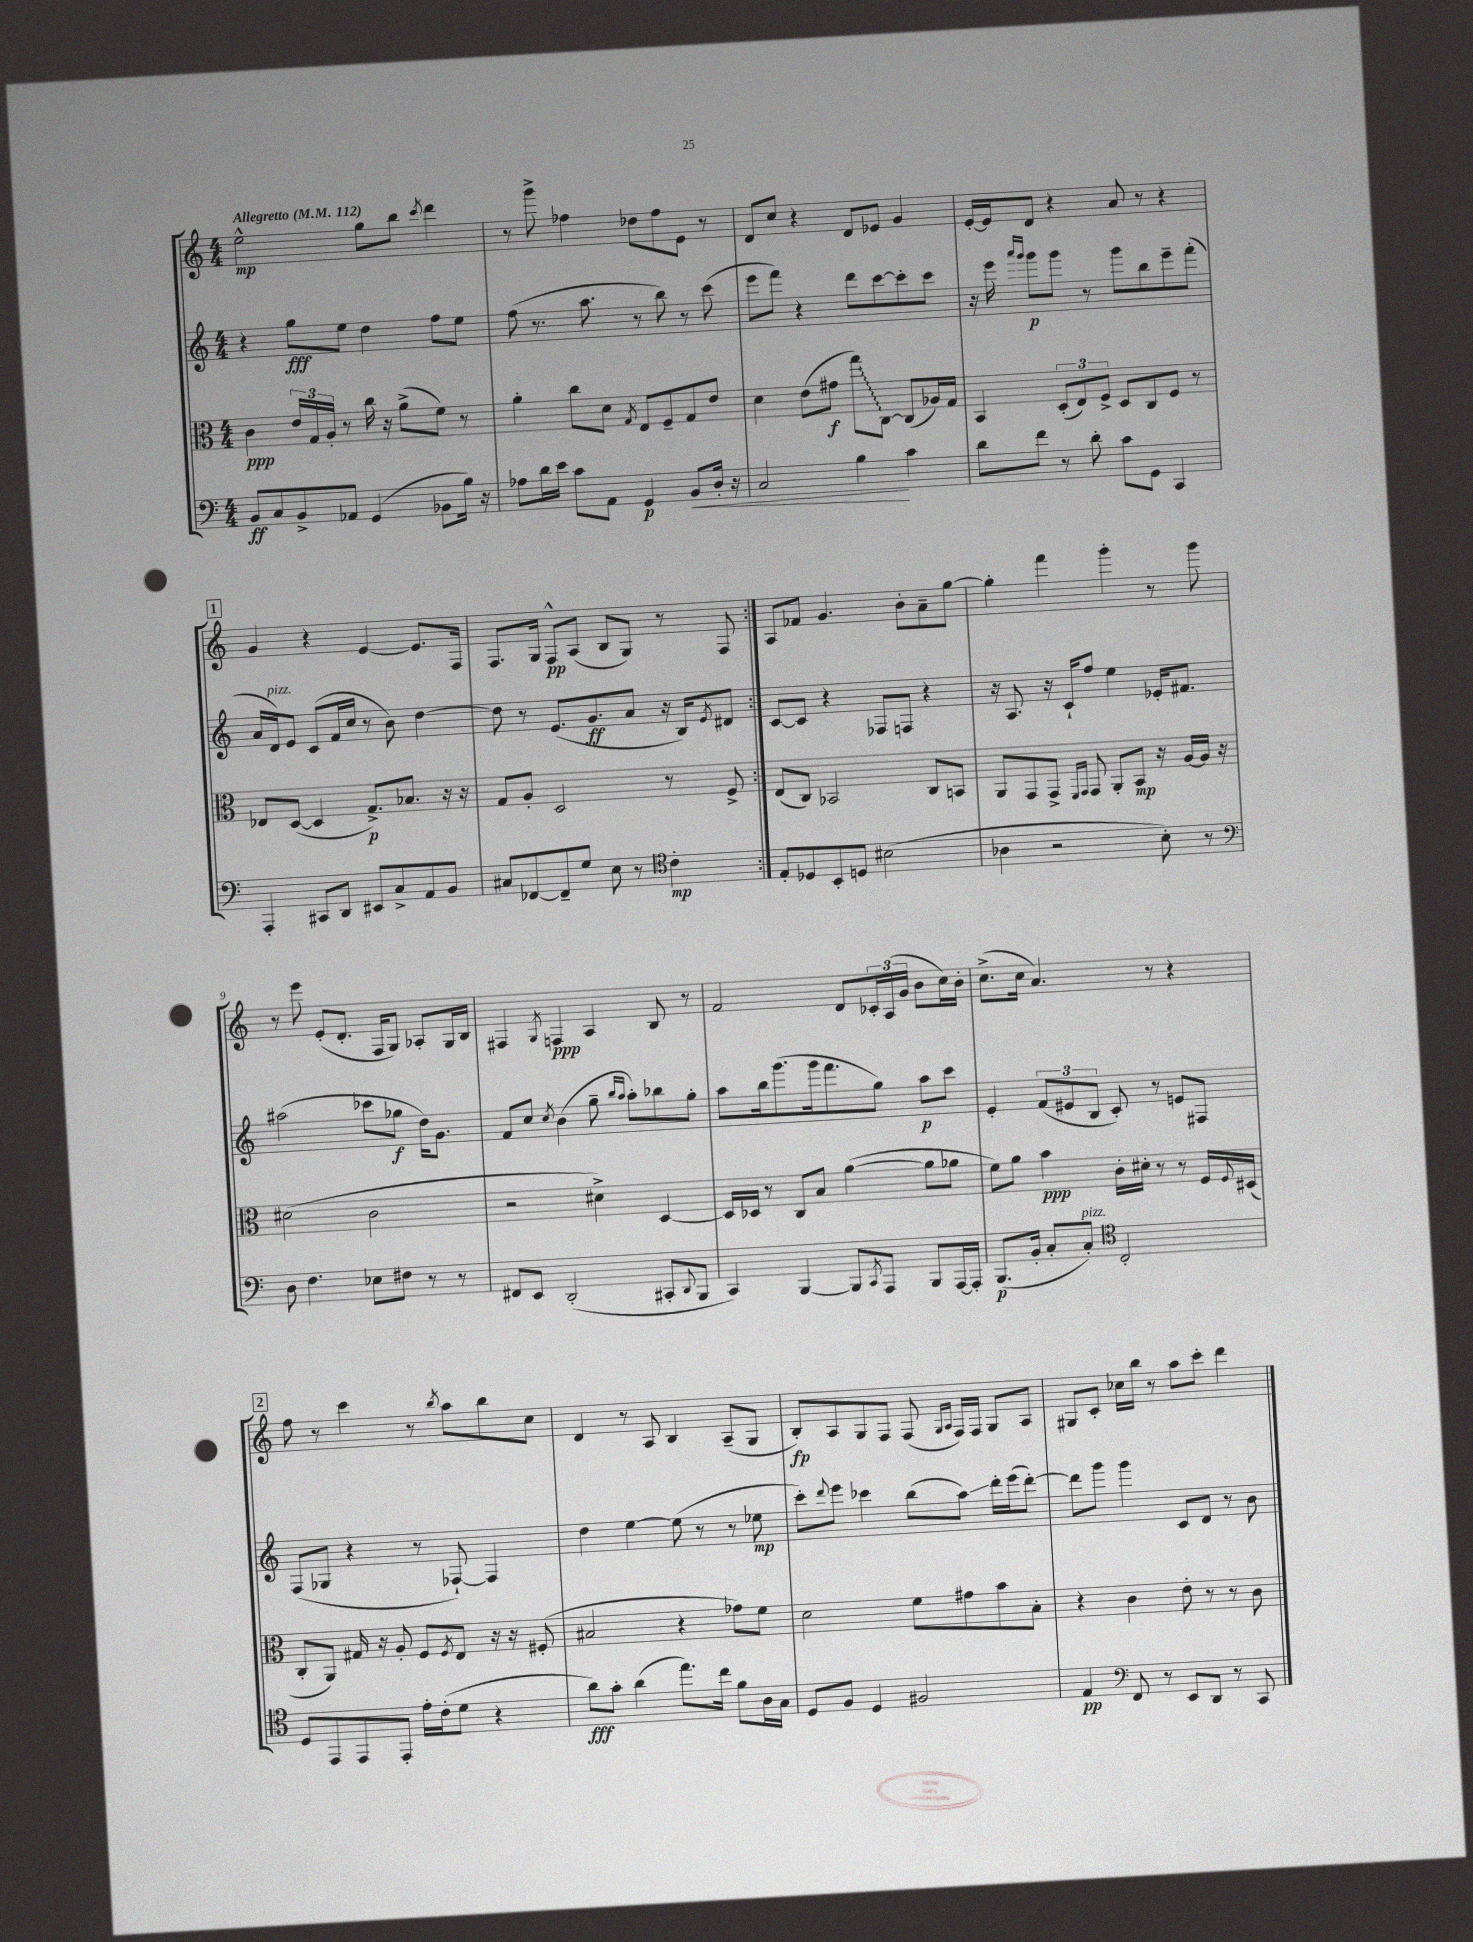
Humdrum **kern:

**kern	**kern	**kern	**kern
*staff4	*staff3	*staff2	*staff1
*clefF4	*clefC3	*clefG2	*clefG2
*k[]	*k[]	*k[]	*k[]
*M4/4	*M4/4	*M4/4	*M4/4
*MM112	*MM112	*MM112	*MM112
8BB/L	4c\	4r	2ee^^\
8C/	.	.	.
8BB^/	24e/LL	8gg\L	.
.	24G/	.	.
.	24A'/JJ	.	.
8AA-/J	8r	8ee\J	.
(4GG/	16cc\	4dd\	8gg\L
.	16r	.	.
.	(8a^\L	.	8bb\J
.	.	.	8qccc/
8BB-\L	8f\J)	8ff\L	4ddd\
16B\Jk)	8r	8ee\J	.
16r	.	.	.
=	=	=	=
8A-\L	4a'\	(8ff\	8r
16d\L	.	8.r	8ggg^\
16e\JJ	.	.	.
8c\L	8cc\L	.	4ff-\
.	.	8.aa\	.
8AA\J	8d\J	.	.
.	8qG/	.	.
4GG/	8E/L	8r	8dd-\L
.	8F~/	8bb\)	8ff-\
8BB/L	8G/	8r	8e\J
16D'/Jk	8e/J	(8ccc\	8r
16r	.	.	.
=	=	=	=
2C/	4d\	8eee\L	8d/L
.	.	8fff\J)	8cc/J
.	(8e\L	4r	4r
.	8g#\J	.	.
4B\	8gg\L)	8ddd\L	8d/L
.	[8C\J	[8ccc\	8e-/J
4c\	(8C/]L	8ccc'\]	4g/
.	16A-/L)	8ccc\J	.
.	16G/JJ	.	.
=	=	=	=
8d\L	4BB/	16r	[16e'/LL
.	.	16eee\	16e/]J
.	.	16qqaaa/LL	.
.	.	16qqggg/JJ	.
8f\J	.	8ggg\L	8d/J
8r	(12D'/L	8ggg\J	4r
.	12E/)	.	.
8d'\	.	8r	.
.	12F^/J	.	.
8c\L	8D/L	8ggg\L	8a/
8GG\J	8C/	8bb\	8r
4CC/	8F/J	8eee~\	4r
.	8r	(8fff'\J	.
=	=	=	=
4AAA'/	8E-/L	16a/LL	4g/
.	.	16d/J)	.
.	([8D/J	8e/J	.
8CC#/L	4D/]	(8c/L	4r
8DD/J	.	16f/L	.
.	.	16cc/JJ	.
8EE#/L	8.G^/L)	8r	[4e/
8C^/	.	8b\)	.
.	8.B-/J	.	.
8AA/	.	[4dd\	8.e/]L
8BB/J	16r	.	.
.	16r	.	16F/Jk
=	=	=	=
8C#/L	8G/L	8dd\]	8.F/L
[8FF-/	8A'/J	8r	.
.	.	.	16G/Jk
8FF-~/]	2D/	(8.e/L	8F^^/L
8G/J	.	.	(8A/J
.	.	8.g/	.
8E\	.	.	8B/L
8r	.	8a/J	8G/J)
*clefC4	*	*	*
4c'\	8r	16r	8r
.	.	16B/LK)	.
.	.	8qe/	.
.	8F^/	8d#/J	8F/
=:|!	=:|!	=:|!	=:|!
8E'/L	(8E/L	[8c/L	8A/L
8D-/	8C/J)	8c/]J	8f-/J
8BB'/	2BB-/	4r	4.g/
8D/J	.	.	.
(2B#\	.	8F-/L	.
.	.	8F/J	8b'\L
.	8C/L	4r	8a~\
.	8BB/J	.	[8gg\J
=	=	=	=
4A-\	8AA/L	16r	4gg'\]
.	.	8.A/	.
.	8GG/	.	.
2r	8GG^/J	16r	4fff\
.	.	16c`/LK	.
.	16qqFF/LL	.	.
.	16qqGG/JJ	.	.
.	8GG/	8ff/J	.
.	8AA'/L	4ee\	4ggg'\
.	8BB/J	.	.
8B'\)	16r	16e-'/LK	8r
.	[16A/LL	8.f#/J	.
8r	16A/]JJ	.	8ggg\
.	16r	.	.
=	=	=	=
*clefF4	*	*	*
8D\	(2d#\	(2aa#\	8r
4.F\	.	.	8eee\
.	.	.	(8e'/L
.	.	.	8.d'/J
8E-\L	2c\	8ccc-\L	.
.	.	.	16F/LK
8F#\J	.	8gg-\J	8G/J)
8r	.	16dd\LK)	8A-'/L
.	.	8.g\J	.
8r	.	.	16G/L
.	.	.	16B/JJ
=	=	=	=
8FF#/L	2r	8f/L	4F#/
8EE/J	.	8cc/J	.
.	.	8qcc/	8qG/
(2DD'/	.	(4b\	4F/
.	4d#^\)	8gg~\	4A/
.	.	16qqbb/LL	.
.	.	16qqaa/JJ	.
.	.	8aa'\L)	.
8CC#'/L	[4D/	8bb-\	8B/
8qqDD/	.	.	.
8BBB/J	.	8gg'\J	8r
=	=	=	=
4CC/)	16D/]LL	8aa\L	2f/
.	16D-/JJ	.	.
.	8r	16bb\k	.
.	.	(8.ggg\	.
[4BBB/	8C/L	.	.
.	8B/J	16ggg\k	.
.	.	8.fff\	.
8BBB/]L	([4a\	.	8d/L
8qCC/	.	.	.
8AAA/J	.	8gg\J)	24c-'/L
.	.	.	(24A/
.	.	.	24g/JJ
8BBB/L	8a\]L	8aa\L	8b\L
[16AAA/L	8a-\J	8ccc\J	16cc\L)
16AAA'/]JJ	.	.	16b'\JJ
=	=	=	=
(8.BBB/L	8f\L)	4e'/	(8.cc^\L
.	8a\J	.	.
16BB'/Jk	.	.	16cc\Jk
8C'/L	4b\	(12f/L	4.a/)
.	.	12e#/	.
8C'/J)	.	.	.
.	.	12B/J	.
*clefC4	*	*	*
2C'/	16c'\LL	8c'/)	.
.	16d#'\JJ	.	.
.	8r	8r	8r
.	8r	8e/L	4r
.	16F/LL	8F#/J	.
.	8qqF/	.	.
.	(16D#/JJ	.	.
=	=	=	=
8D/L	8C'/L	(8F/L	8ff\
8EE/	8AA/J)	8G-/J	8r
8EE/	16G#/	4r	4ccc\
.	16r	.	.
8EE'/J	8A'/	.	.
16e'\LL	8F/L	8r	8r
(16c'\J	.	.	.
.	8qF/	.	8qbb/
8d\J	8E/J	[8F-`/)	8aa\L
4r	16r	4F-/]	8bb\
.	16r	.	.
.	(8F#'/	.	8cc\J
=	=	=	=
8a\L)	2B#/	4dd\	4d/
8g'\J	.	.	.
(4a\	.	[4ee\	8r
.	.	.	8A/
8.ee\L)	4r	(8ee\]	4B/
.	.	8r	.
16cc\Jk	.	.	.
8f\L	8g-\L)	8r	(8A~/L
16A\L	8f\J	8ee-\	8G/J
16G\JJ	.	.	.
=	=	=	=
8D/L	2d\	8ccc'\L)	8B'/L)
.	.	8qqddd/	.
8F/J	.	8eee\J	8A/
4D/	.	4ccc-\	8G/
.	.	.	8F/J
2F#/	8f\L	(8bb\L	(8F/
.	.	.	16qqG/LL
.	.	.	16qqA/JJ
.	8g#\	8aa\J)	16F/LL)
.	.	.	16F/JJ
.	8b\	16ddd'\LL	8G/L
.	.	(16eee\J	.
.	8B'\J	[8ddd'\J)	8A/J
=	=	=	=
4E/	4r	8ddd\]L	8G#/L
.	.	8ggg\J	8c'/J
*clefF4	*	*	*
8FF/	4c\	4ggg\	16cc-\LL
.	.	.	16bb\JJ
8r	.	.	8r
8EE/L	8e'\	8c/L	8aa\L
8DD/J	8r	8d/J	8ccc'\J
8r	8r	8r	4ddd\
8CC/	8c\	8b\	.
==	==	==	==
*-	*-	*-	*-
